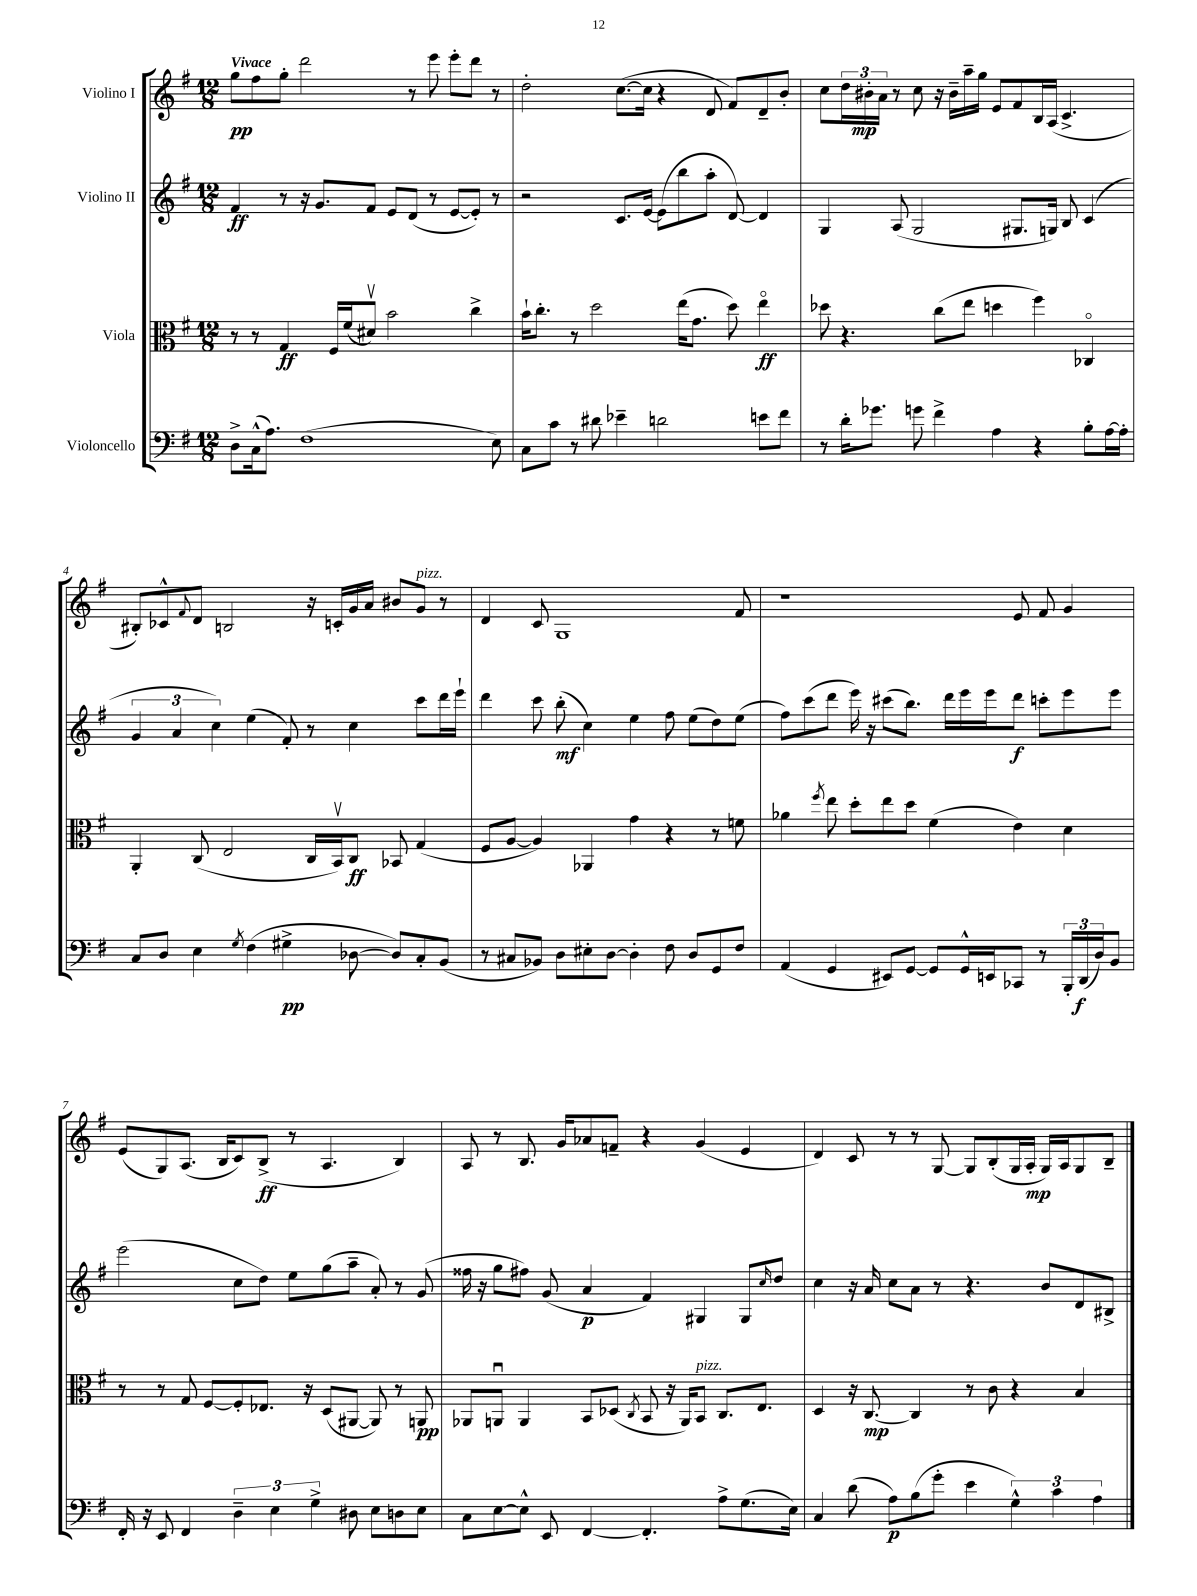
<<
\new StaffGroup <<
\new Staff = "s0" \with { instrumentName = "Violino I" } {
    \clef treble \key g \major \numericTimeSignature \time 12/8 \tempo "Vivace"
    g''8\pp fis''8 g''8-. d'''2 r8 e'''8 e'''8-. d'''8 r8 |
    d''2-. c''8.~( c''16 r4 d'8 fis'8) d'8-- b'8-. |
    c''8 \tuplet 3/2 { d''16 bis'16-.\mp a'16 } r8 c''8 r16 bis'16-- a''16-- g''16 e'8 fis'8 b16 a16( c'4.-> |
    bis8-.) ces'8-^ \appoggiatura { fis'8 } d'8 b2 r16 c'16-. g'16 a'16 bis'8 g'8^\markup { \italic "pizz." } r8 |
    d'4 c'8 g1 fis'8 |
    r1 e'8 fis'8 g'4 |
    e'8( g8) a8.( b16 c'8) b8->\ff( r8 a4. b4) |
    a8 r8 b8. g'16 aes'8 f'8-- r4 g'4( e'4 |
    d'4) c'8 r8 r8 g8~ g8 b8-.( g16 a16-.\mp g16) a16 g8 b8-- \bar "|." |
}
\new Staff = "s1" \with { instrumentName = "Violino II" } {
    \clef treble \key g \major \numericTimeSignature \time 12/8
    fis'4\ff r8 r16 g'8. fis'8 e'8 d'8( r8 e'8~ e'8-.) r8 |
    r2 c'8. e'16~ e'8( b''8 a''8-. d'8~) d'4 |
    g4 a8( g2 gis8. g16) b8 c'4( |
    \tuplet 3/2 { g'4 a'4 c''4) } e''4( fis'8-.) r8 c''4 c'''8 d'''16 e'''16-! |
    d'''4 c'''8 b''8-.\mf( c''4) e''4 fis''8 e''8( d''8) e''8( |
    fis''8) c'''8( d'''8 e'''16) r16 cis'''8( b''8.) d'''16 e'''16 e'''16 d'''8\f c'''8-. e'''8 e'''8 |
    e'''2( c''8 d''8) e''8 g''8( a''8-- a'8-.) r8 g'8( |
    fisis''16 r16 g''8 fis''8) g'8( a'4\p fis'4) gis4 gis8 \grace { c''16 } d''8 |
    c''4 r16 a'16 c''8 a'8 r8 r4. b'8 d'8 bis8-> \bar "|." |
}
\new Staff = "s2" \with { instrumentName = "Viola" } {
    \clef alto \key g \major \numericTimeSignature \time 12/8
    r8 r8 g4\ff fis16 fis'16( dis'8\upbow) b'2 c''4-> |
    b'16-! c''8.-. r8 d''2 e''16( g'8. d''8) e''4\flageolet\ff |
    des''8 r4. c''8( e''8 d''4 fis''4) ces4\flageolet |
    a,4-. c8( e2 c16 b,16\upbow) c8\ff bes,8 g4( |
    fis8 a8~ a4) aes,4 g'4 r4 r8 f'8 |
    aes'4 \acciaccatura { fis''8 } e''8 d''8-. e''8 d''8 fis'4( e'4) d'4 |
    r8 r8 g8 fis8~ fis8-. ees8. r16 d8( ais,8~ ais,8) r8 a,8\pp |
    aes,8 a,8\downbow a,4 b,8 des8( \acciaccatura { c8 } b,8 r16 a,16) b,8^\markup { \italic "pizz." } c8. e8. |
    d4 r16 c8.~\mp c4 r8 c'8 r4 b4 \bar "|." |
}
\new Staff = "s3" \with { instrumentName = "Violoncello" } {
    \clef bass \key g \major \numericTimeSignature \time 12/8
    d8-> c16-^( a8.) fis1( e8) |
    c8 c'8 r8 dis'8 ees'4-- d'2 e'8 fis'8 |
    r8 d'16-. ges'8. g'8 fis'4-> a4 r4 b8-. a16~ a16-. |
    c8 d8 e4 \acciaccatura { g8 } fis4( gis4->\pp des8~ des8) c8-. b,8( |
    r8 cis8 bes,8) d8 eis8-. d8~ d4-. fis8 d8 g,8 fis8 |
    a,4( g,4 eis,8) g,8~ g,8 g,16-^ e,16 ces,8 r8 \tuplet 3/2 { b,,16-. d,16\f( d16) } b,8 |
    fis,16-. r16 e,8 fis,4 \tuplet 3/2 { d4-- e4 g4-> } dis8 e8 d8 e8 |
    c8 e8~ e8-^ e,8 fis,4~ fis,4.-. a8-> g8.( e16) |
    c4 d'8( a8\p) b8( g'8-. e'4 \tuplet 3/2 { g4-^) c'4 a4 } \bar "|." |
}
>>
>>
